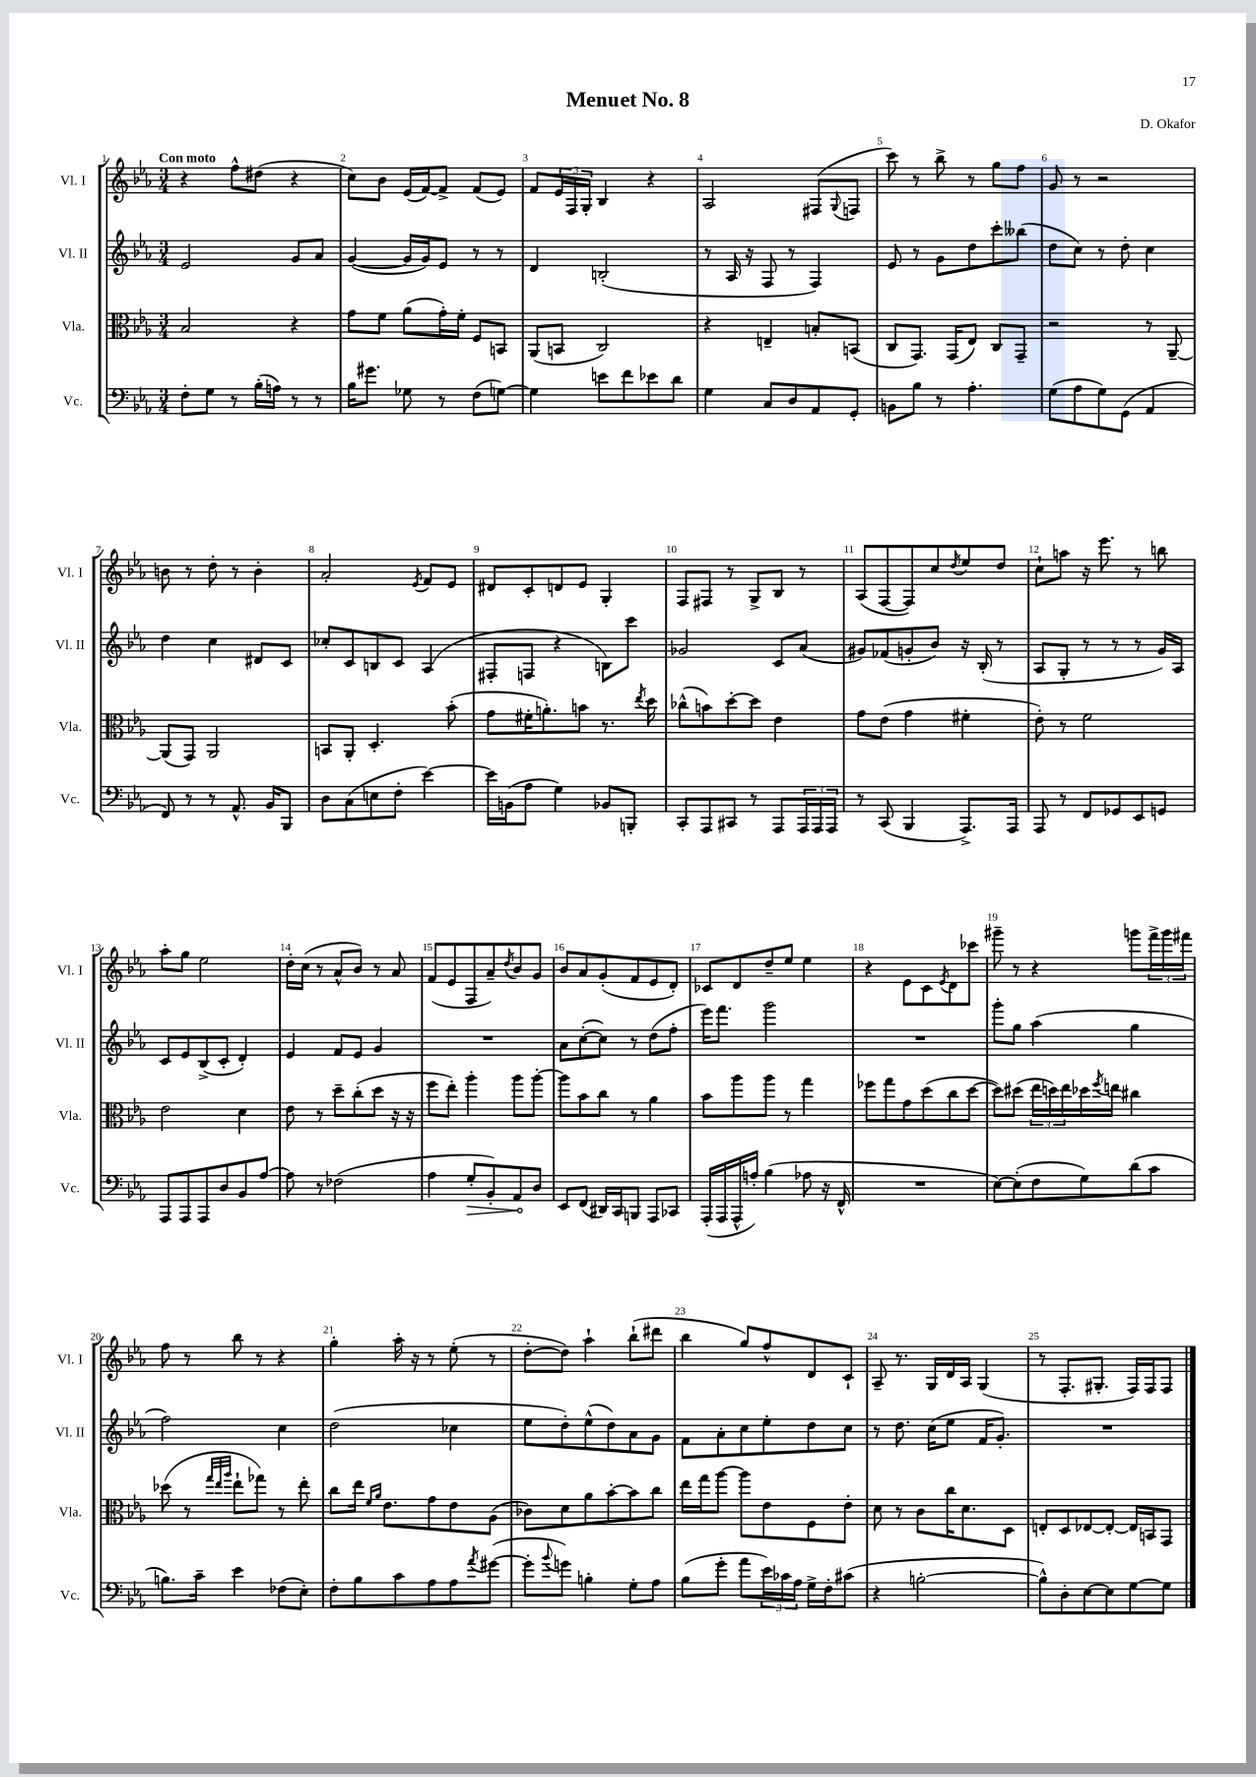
\header { title = "Menuet No. 8" composer = "D. Okafor" }
<<
\new StaffGroup <<
\new Staff = "s0" \with { instrumentName = "Vl. I" shortInstrumentName = "Vl. I" } {
    \clef treble \key ees \major \numericTimeSignature \time 3/4 \tempo "Con moto"
    r4 f''8-^ dis''8( r4 |
    c''8) bes'8 ees'16( f'16~) f'8-> f'8( ees'8) |
    f'8 \tuplet 3/2 { ees'16 f16 g16-. } bes4 r4 |
    aes2 fis8( \appoggiatura { g8 } f8 |
    c'''8) r8 bes''8-> r8 g''8 f''8 |
    g'8 r8 r2 |
    b'8 r8 d''8-. r8 b'4-. |
    aes'2-. \acciaccatura { ees'8 } f'8 ees'8 |
    dis'8 c'8-. d'8 ees'8 g4-. |
    f8 fis8 r8 g8-> bes8 r8 |
    aes8( f8~ f8) c''8 \acciaccatura { d''8 } ees''8 d''8 |
    c''8-! a''8 r16 ees'''8. r8 b''8 |
    aes''8-. g''8 ees''2 |
    d''16-. c''16( r8 aes'8-^ bes'8) r8 aes'8 |
    f'8( ees'8 f8 aes'8--) \acciaccatura { d''8 } bes'8 g'8 |
    bes'8 aes'8 g'8-.( f'8 ees'8 d'8-.) |
    ces'8 d'8 d''8-- ees''8 ees''4 |
    r4 ees'8 c'8 \acciaccatura { ees'8 } d'8 ces'''8 |
    gis'''8-- r8 r4 g'''8 \tuplet 3/2 { f'''16-> g'''16 fis'''16 } |
    f''8 r8 bes''8 r8 r4 |
    g''4-. aes''16-. r16 r8 ees''8-.( r8 |
    d''8~-. d''8) aes''4-! bes''8-!( dis'''8 |
    bes''4 g''8) f''8-^ d'8 c'8-! |
    aes8-- r8. g16 d'16 aes16 g4( |
    r8 f8.-. gis8.-. f16) f16 f8 \bar "|." |
}
\new Staff = "s1" \with { instrumentName = "Vl. II" shortInstrumentName = "Vl. II" } {
    \clef treble \key ees \major \numericTimeSignature \time 3/4
    ees'2 g'8 aes'8 |
    g'4~( g'16 g'16) ees'8 r8 r8 |
    d'4 b2-.( |
    r8 aes16 r16 f8 r8 f4) |
    ees'8 r8 g'8 d''8 c'''8-. beses''8( |
    d''8 c''8) r8 d''8-. c''4 |
    d''4 c''4 dis'8 c'8 |
    ces''8-. c'8 b8 c'8 aes4( |
    fis8-. f8 r4 b8) c'''8 |
    ges'2 c'8 aes'8( |
    gis'8) fes'8( g'8-. bes'8) r16 bes16-.( r8 |
    aes8 g8-. r8 r8 r8 g'16) aes16 |
    c'8 ees'8 bes8->( c'8-. d'4-.) |
    ees'4 f'8 ees'8 g'4 |
    R2. |
    aes'8 c''8~-.( c''8) r8 d''8( f''8-. |
    ees'''16) f'''8. g'''2 |
    R2. |
    g'''8-. g''8 aes''4( g''4 |
    f''2) c''4 |
    d''2( ces''4 |
    ees''8 d''8-.) ees''8-^( d''8) aes'8 g'8 |
    f'8 aes'8-. c''8 ees''8-. d''8 c''8 |
    r8 d''8. c''16( ees''8 f'16 g'8.-.) |
    R2. \bar "|." |
}
\new Staff = "s2" \with { instrumentName = "Vla." shortInstrumentName = "Vla." } {
    \clef alto \key ees \major \numericTimeSignature \time 3/4
    bes2 r4 |
    g'8 f'8 aes'8( g'16-.) f'16-. f8 b,8 |
    aes,8( b,8 c2) |
    r4 e4-- b8-. b,8( |
    c8 g,8.) g,16( ees8) c8 g,8-- |
    r2 r8 aes,8~-- |
    aes,8( g,8) aes,2 |
    b,8 aes,8-. d4.-. bes'8-.( |
    g'8 fis'16-. a'8.-.) b'8 r8. \acciaccatura { ees''8 } d''16 |
    ces''8-^( b'8) d''8~-. d''8 ees'4 |
    g'8 ees'8( g'4 fis'4-. |
    ees'8-.) r8 f'2 |
    ees'2 d'4 |
    ees'8 r8 d''8-- c''8-.( d''8 r16 r16 |
    f''8 ees''8-.) aes''4-. aes''8 aes''8~-. |
    aes''8 bes'8 c''8 r8 aes'4 |
    bes'8 aes''8 aes''8 r8 g''4 |
    fes''8 g''8 g'8 d''8( c''8 d''8~ |
    d''8) dis''8( \tuplet 3/2 { ees''16 d''16) ees''16 } des''16 \acciaccatura { f''8 } e''16 cis''4 |
    des''8( r8 \grace { g''32 ees''32 aes''32 } ees''8-! ges''8) r8 ees''8-. |
    c''8 ees''16 \grace { f'16 aes'16 } ees'8. g'8 ees'8 aes8( |
    ces'8) d'8 aes'8 bes'8~-. bes'8 c''8 |
    ees''16 g''16 aes''8~ aes''8 ees'8 f8 ees'8-. |
    d'8 r8 c'8 c''16 d'8. d8 |
    e8-. d8 ees8~ ees8~-. ees16 b,16 g,8 \bar "|." |
}
\new Staff = "s3" \with { instrumentName = "Vc." shortInstrumentName = "Vc." } {
    \clef bass \key ees \major \numericTimeSignature \time 3/4
    f8-. g8 r8 bes16-.( a16) r8 r8 |
    bes16 gis'8. ges8 r8 f8( g8~) |
    g4 e'8 f'8 ees'8 d'8 |
    g4 c8 d8 aes,8 g,8-. |
    b,8 bes8 r8 aes4.-. |
    g8( aes8 g8) g,8( aes,4 |
    f,8) r8 r8 aes,8.-^ bes,16 bes,,8 |
    d8 c8( e8 f8-. ees'4~) |
    ees'16 b,16( aes8 g4) bes,8 b,,8-. |
    c,8-. aes,,8 cis,8 r8 aes,,8 \tuplet 3/2 { aes,,16 aes,,16 aes,,16 } |
    r8 c,8( bes,,4 aes,,8.->) aes,,16 |
    aes,,8 r8 f,8 ges,8 ees,8 g,8 |
    aes,,8 aes,,8 aes,,8 d8 bes,8 aes8~ |
    aes8 r8 fes2( |
    aes4 \once \override Hairpin.circled-tip = ##t g8-.\> bes,8-.) aes,8\! d8 |
    ees,8 f,8( dis,16) c,16 b,,8 aes,,8 ces,8 |
    aes,,16-.( aes,,16 aes,,16-^ a16-.) bes4( aes8 r16 f,16-^ |
    R2. |
    ees8~) ees8-.( f8 g8) d'8( c'8 |
    b8.) c'16-- ees'4 fes8( ees8-.) |
    f8-. bes8 c'8 aes8 aes8 \acciaccatura { aes'8 } gis'8~( |
    gis'8-. \appoggiatura { bes'8 } g'8) b4-. g8-. aes8 |
    bes8( g'8-. aes'8 \tuplet 3/2 { ees'16) ces'16 aes16 } g16-> f16-. cis'8( |
    r4 b2~-. |
    b8-^) d8-. ees8~ ees8 g8~ g8 \bar "|." |
}
>>
>>
\layout { \context { \Score \override BarNumber.break-visibility = ##(#f #t #t) barNumberVisibility = #all-bar-numbers-visible } }
